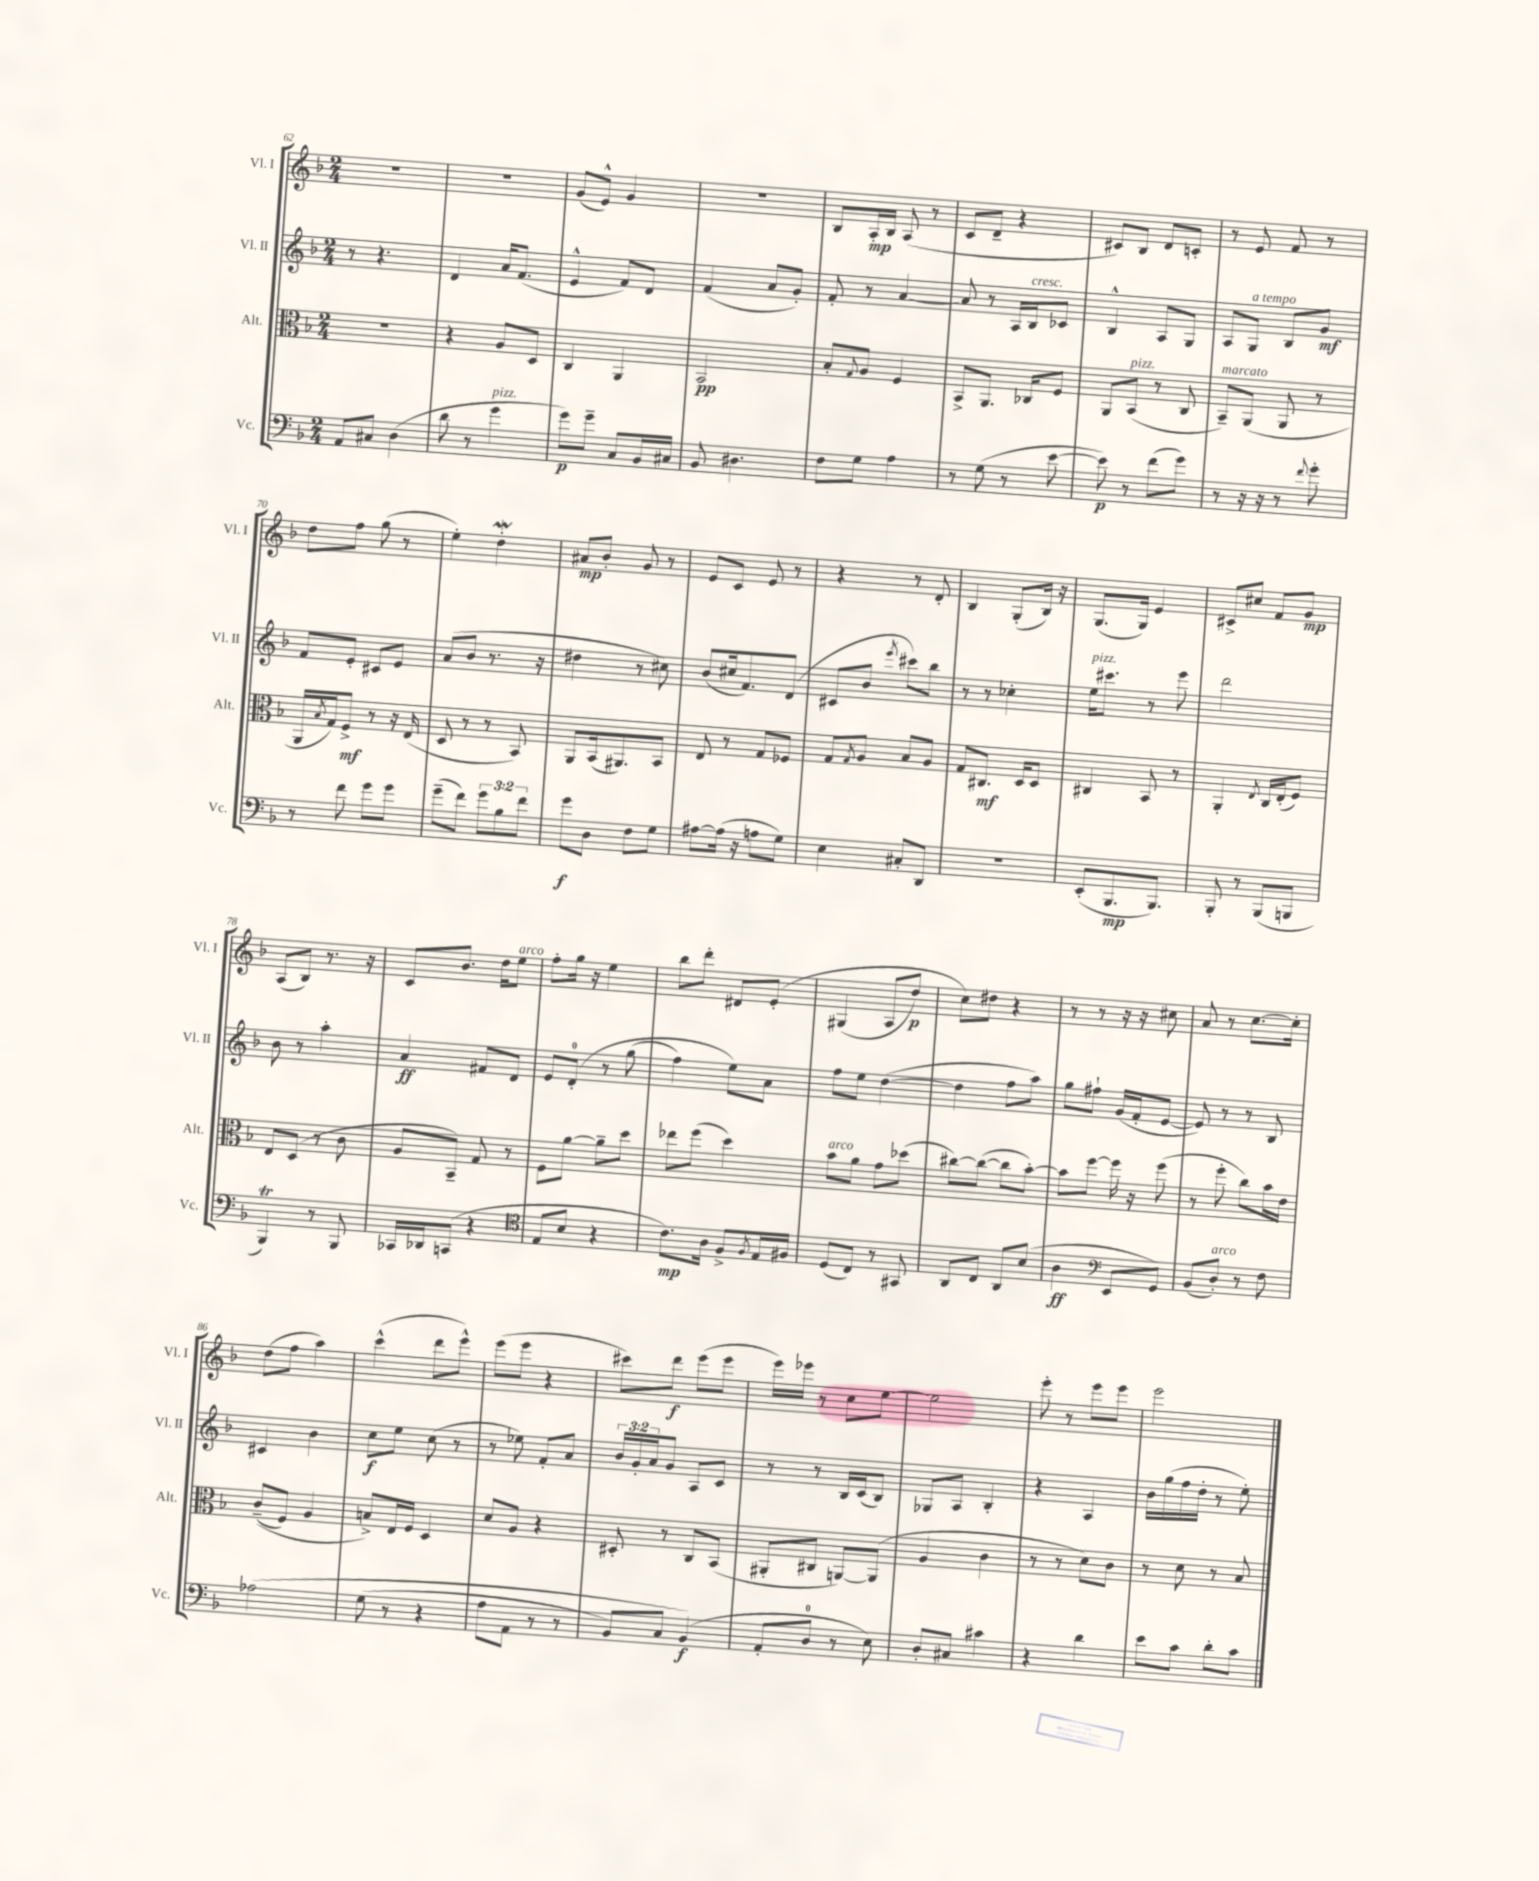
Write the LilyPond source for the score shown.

<<
\new StaffGroup <<
\new Staff = "s0" \with { instrumentName = "Vl. I" shortInstrumentName = "Vl. I" } {
    \clef treble \key f \major \numericTimeSignature \time 2/4
    R2 |
    r2 |
    g'8( e'8-^) g'4 |
    r2 |
    bes8 a16-.\mp bes16 a8( r8 |
    c'8 d'8-- r4 |
    cis'8) bes8 d'8 c'8-. |
    r8 e'8 f'8 r8 |
    d''8 f''8 g''8( r8 |
    e''4-.) d''4-.\mordent |
    ais'8\mp bes'8-. g'8 r8 |
    e'8 c'8 e'8 r8 |
    r4 r8 d'8-. |
    bes4 g8-.( bes16) r16 |
    g8.( g16) e'4 |
    cis'8-> cis''8 f'8 g'8\mp |
    a8( bes8) r8. r16 |
    c'8 bes'8. d''16 e''8^\markup { \italic "arco" } |
    f''8-. g''16 r16 e''4 |
    bes''8 d'''8-. dis'8 e'8-.\( |
    gis4( a8 d''8\p) |
    c''8\) dis''8 r4 |
    r8 r8 r16 r16 cis''8 |
    a'8 r8 c''8.~ c''16-. |
    d''8( f''8 a''4) |
    c'''4-^( d'''8 e'''8-^) |
    e'''8( e'''8 r4 |
    cis'''8) d'''8\f e'''8( e'''8 |
    e'''16) ees'''16 r8 c''8 e''8~ |
    e''2 |
    e'''8-. r8 e'''8 e'''8 |
    e'''2 \bar "|." |
}
\new Staff = "s1" \with { instrumentName = "Vl. II" shortInstrumentName = "Vl. II" } {
    \clef treble \key f \major \numericTimeSignature \time 2/4 \override Staff.TupletNumber.text = #tuplet-number::calc-fraction-text
    r8 r4. |
    d'4 a'16 f'8.( |
    e'4-^ f'8) d'8 |
    f'4( a'8 g'8-.) |
    f'8-. r8 a'4~ |
    a'8 r8 a16 bes16^\markup { \italic "cresc." } ces'8 |
    bes4-^ a8 g8 |
    a8 g8^\markup { \italic "a tempo" } bes8 g'8\mf |
    f'8 e'8-. cis'8 e'8 |
    a'8( bes'8 r8. r16 |
    dis''4 r8 cis''8) |
    bes'8( cis''16 f'8.) d'8( |
    cis'8 bes'8 \acciaccatura { e'''8 } cis'''8) bes''8 |
    r8 r8 ces''4-. |
    e''16^\markup { \italic "pizz." } cis'''8. r8 e'''8 |
    d'''2 |
    bes'8 r8 a''4-. |
    a'4\ff fis'8 d'8 |
    e'8 d'8-0-.\( r8 g''8( |
    f''4) e''8\) a'8 |
    f''8 e''8 d''4~( |
    d''4 f''8 a''8) |
    g''8 fis''8-! g'16( f'16-. e'8~ |
    e'8) r8 r8 bes8 |
    cis'4 bes'4 |
    c''8\f e''8 c''8( r8 |
    r8 ees''8) f'8-. a'8 |
    \tuplet 3/2 { bes'16 g'16-. a'16 } g'8 a8 c'8 |
    r8 r8 bes16 c'16( bes8) |
    ges8 a8 bes4-. |
    r4 a4 |
    bes'16 g''16( f''16 d''16-. r8 e''8-.) \bar "|." |
}
\new Staff = "s2" \with { instrumentName = "Alt." shortInstrumentName = "Alt." } {
    \clef alto \key f \major \numericTimeSignature \time 2/4
    r2 |
    r4 a8 d8 |
    c4 a,4 |
    bes,2\pp |
    bes8-. \appoggiatura { g8 } a8 f4 |
    bes,8-> a,8. ces16 f8 |
    a,8 bes,8^\markup { \italic "pizz." }( r8 c8 |
    bes,8--^\markup { \italic "marcato" }) a,8( a,8 r8 |
    a,16 \acciaccatura { bes8 } g16) f8->\mf r8 r16 e16( |
    d8 r8 r8 bes,8) |
    a,8 bes,16( ais,8.) bes,8 |
    e8 r8 g8 fes8 |
    g8 \acciaccatura { g8 } a8 bes8 a8 |
    g8 cis8.\mf d16 d8 |
    cis4 bes,8 r8 |
    a,4-. \acciaccatura { e8 } c16 e16-.( f8) |
    e8 d8( r8 c'8 |
    a8 bes,8--) g8 r8 |
    f8 a'8~ a'8-- d''8 |
    ees''8 f''8( d''4) |
    bes'8^\markup { \italic "arco" } a'8 g'8 des''8( |
    cis''8~) cis''8~( cis''8 bes'8~-.) |
    bes'8 f''8~ f''16 r16 f''8( |
    r8 f''8-. c''8) bes'16 e'16 |
    c'8--(\( f8) a4 |
    b8->\) e16 f16 d4 |
    d'8 a8 r4 |
    dis8-. r8 c8 bes,8( |
    ais,8-. cis8 a,8~) a,8( |
    a4 c'4 |
    r8 r8 d'8) c'8 |
    r8 d'8 r8 bes8 \bar "|." |
}
\new Staff = "s3" \with { instrumentName = "Vc." shortInstrumentName = "Vc." } {
    \clef bass \key f \major \numericTimeSignature \time 2/4 \override Staff.TupletNumber.text = #tuplet-number::calc-fraction-text
    a,8 cis8 d4( |
    d'8 r8 g'4^\markup { \italic "pizz." } |
    g'8\p) g'8-- c8 bes,16 cis16 |
    bes,8 dis4. |
    f8 g8 a4 |
    r8 g8( r8 e'8~ |
    e'8\p) r8 f'8( g'8) |
    r8 r16 r16 r8 \appoggiatura { f'8 } g'8-. |
    r8 f'8 g'8 g'8 |
    g'8--( f'8) \tuplet 3/2 { g'8 bes8 f'8 } |
    g'8\f d8 f8 g8 |
    ais8~ ais16( r16 a8 g8) |
    e4 cis8-. d,8 |
    R2 |
    e,8-.( bes,,8.\mp bes,,8.) |
    bes,,8-. r8 bes,,8( b,,8 |
    bes,,4\trill) r8 bes,,8 |
    ces,16 des,16 c,8( r4 |
    \clef tenor e8 bes8 r4 |
    c'8.\mp) a16 f8-> \acciaccatura { f8 } e16 fis16 |
    d8( c8) r8 gis,8 |
    a,8 c8 a,8 bes8( |
    a4\ff \clef bass e,8 g,8) |
    bes,8( d8-.^\markup { \italic "arco" }) r8 f8 |
    aes2\( |
    g8( r8 r4 |
    a8 a,8 r8 r8 |
    bes,8) c8 bes,4\f(\) |
    a,8-. d8-0 r8 e8) |
    d8-. cis8 cis'4 |
    r4 d'4 |
    e'8 c'8 d'8-. c'8 \bar "|." |
}
>>
>>
\layout { \context { \Score currentBarNumber = #62 } }
